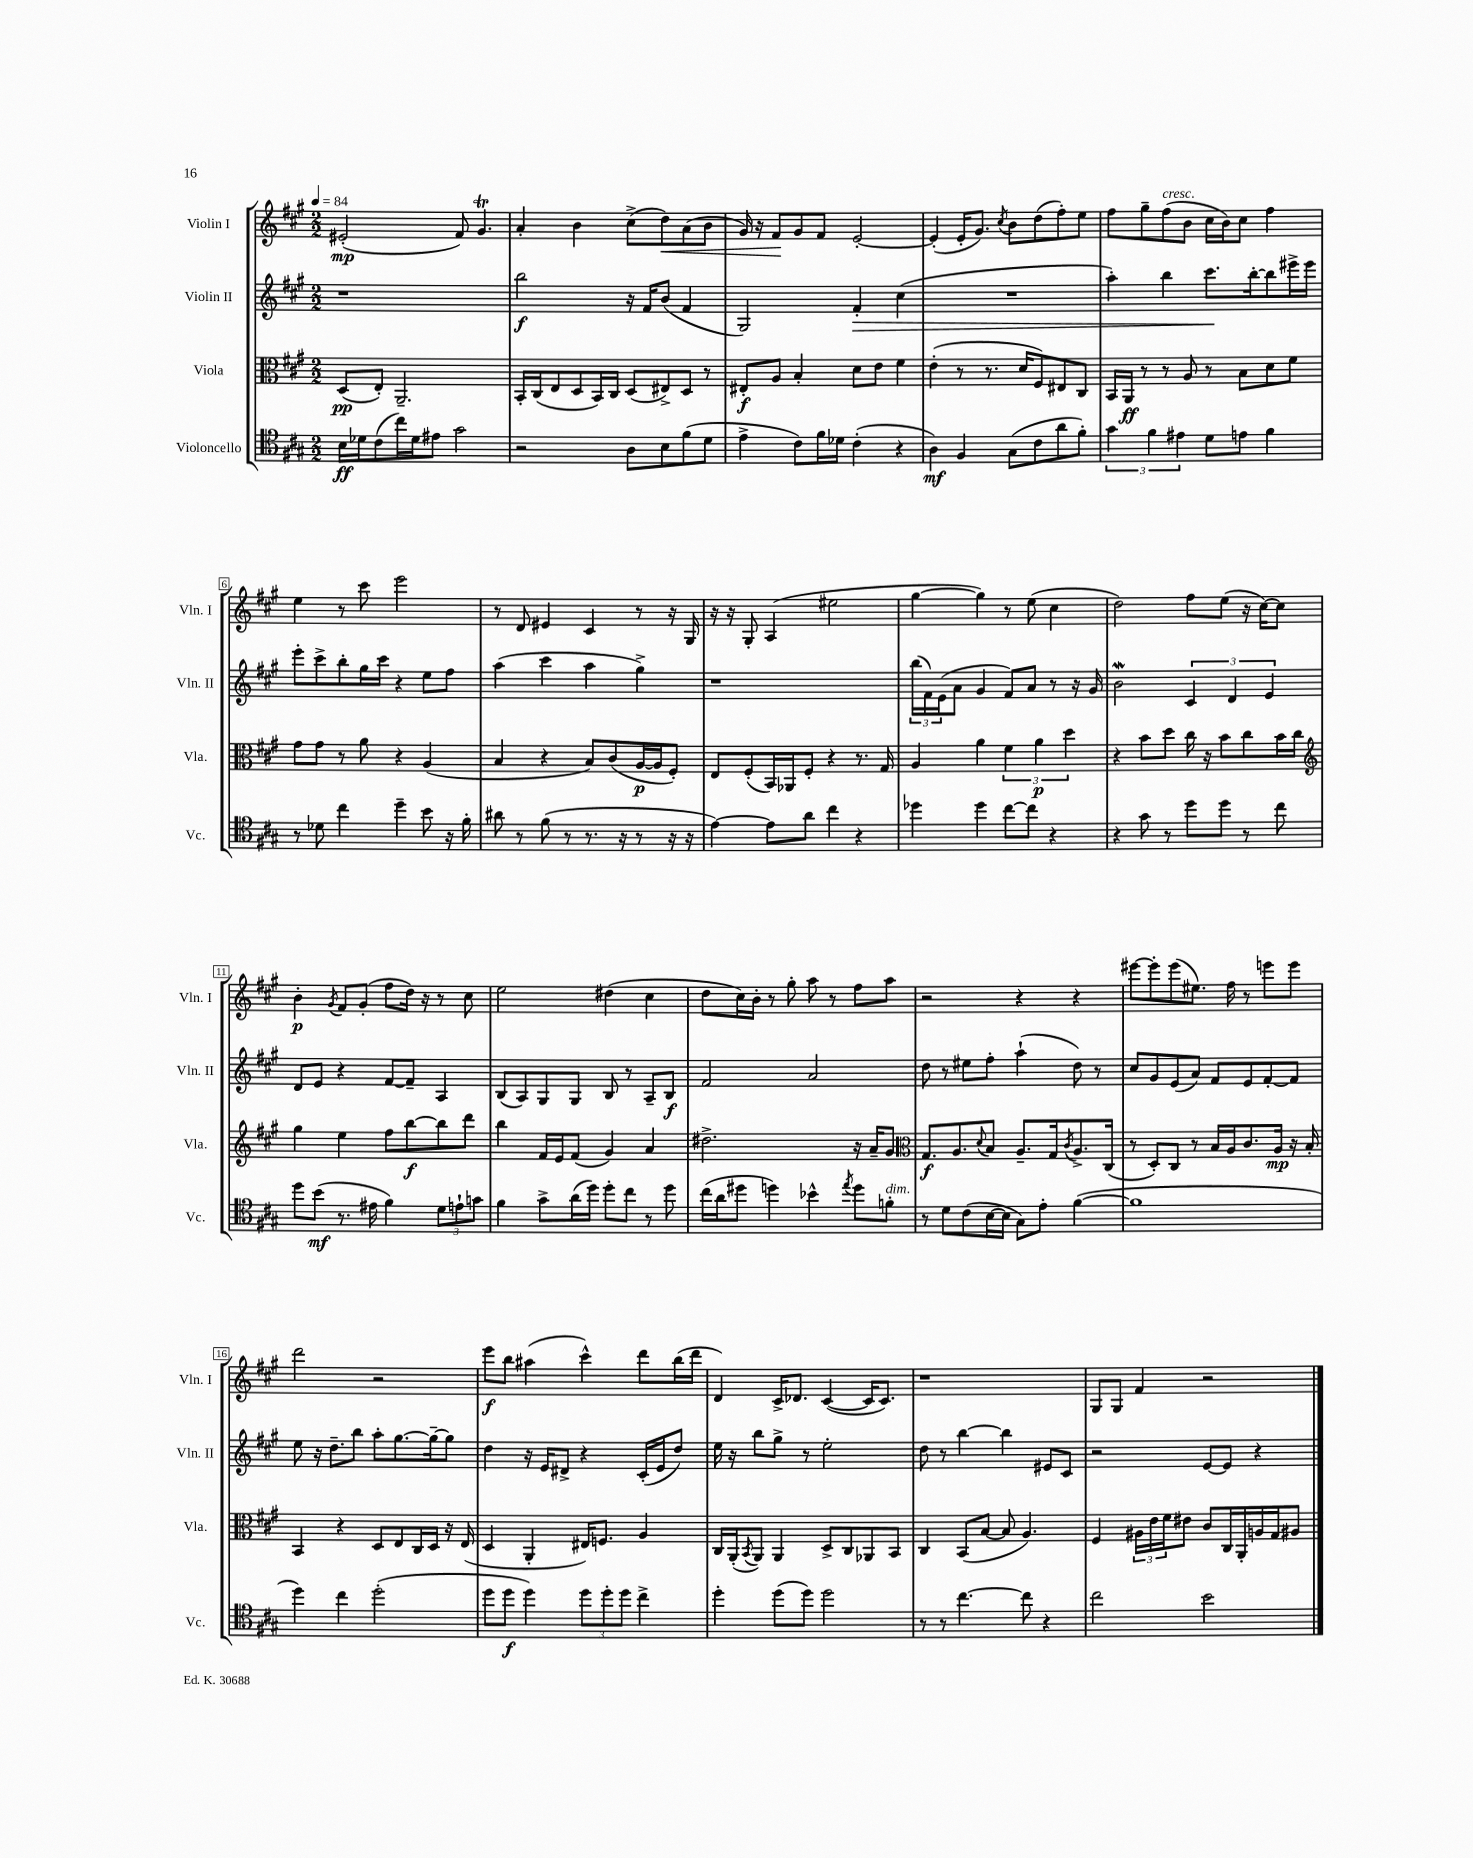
<<
\new StaffGroup <<
\new Staff = "s0" \with { instrumentName = "Violin I" shortInstrumentName = "Vln. I" } {
    \clef treble \key a \major \numericTimeSignature \time 2/2 \tempo 4 = 84
    eis'2-.\mp( fis'8) gis'4.\trill |
    a'4-. b'4 cis''8->( d''8\<) a'8( b'8 |
    gis'16) r16 fis'8\! gis'8 fis'8 e'2~-. |
    e'4-.( e'16-. gis'8.) \acciaccatura { cis''8 } b'8 d''8( fis''8-.) e''8 |
    fis''8 gis''8-- fis''8^\markup { \italic "cresc." }( b'8 cis''16 b'16) cis''8 fis''4 |
    e''4 r8 cis'''8 e'''2 |
    r8 d'8 eis'4 cis'4 r8 r16 gis16 |
    r16 r16 gis8-. a4( eis''2 |
    gis''4~ gis''4) r8 e''8( cis''4 |
    d''2) fis''8 e''8( r16 cis''16~) cis''8 |
    b'4-.\p \acciaccatura { gis'8 } fis'8 gis'8-.( fis''8 d''16) r16 r8 cis''8 |
    e''2 dis''4( cis''4 |
    d''8 cis''16) b'16-. r8 gis''8-. a''8 r8 fis''8 a''8 |
    r2 r4 r4 |
    eis'''8~ eis'''8-. eis'''8( eis''8.) fis''16 r8 e'''8 e'''8 |
    d'''2 r2 |
    e'''8\f b''8 ais''4( cis'''4-^) d'''8 b''16( d'''16 |
    d'4) cis'16-> des'8. cis'4~( cis'16 cis'8.) |
    r1 |
    gis8 gis8 fis'4 r2 \bar "|." |
}
\new Staff = "s1" \with { instrumentName = "Violin II" shortInstrumentName = "Vln. II" } {
    \clef treble \key a \major \numericTimeSignature \time 2/2
    r1 |
    b''2\f r16 fis'16 b'8( fis'4 |
    gis2) fis'4-.\> cis''4( |
    R1 |
    a''4-.) b''4 cis'''8.\! b''16~-. b''8 eis'''16-> eis'''16 |
    e'''8-. cis'''8-> b''8-. gis''16 cis'''16 r4 e''8 fis''8 |
    a''4( cis'''4 a''4 gis''4->) |
    r1 |
    \tuplet 3/2 { b''16( fis'16) e'16( } a'8 gis'4 fis'8) a'8 r8 r16 gis'16 |
    b'2\mordent \tuplet 3/2 { cis'4 d'4 e'4 } |
    d'8 e'8 r4 fis'8~ fis'8-- a4 |
    b8( a8) gis8 gis8 b8 r8 a8-- b8\f |
    fis'2 a'2 |
    d''8 r8 eis''8 fis''8-. a''4-!( d''8) r8 |
    cis''8 gis'8 e'8( a'8) fis'8 e'8 fis'8~-. fis'8 |
    e''8 r16 d''8.-- b''8 a''8-. gis''8.~ gis''16~-- gis''8 |
    d''4 r16 e'16 dis'8-> r4 cis'16-.( e'16 d''8) |
    e''16 r16 b''8 gis''8-> r8 e''2-. |
    d''8 r8 b''4~ b''4 eis'8 cis'8 |
    r2 e'8~ e'8 r4 \bar "|." |
}
\new Staff = "s2" \with { instrumentName = "Viola" shortInstrumentName = "Vla." } {
    \clef alto \key a \major \numericTimeSignature \time 2/2
    d8\pp( e8-.) a,2.-- |
    b,16-. cis16( e8 d8 b,16) cis16 d8( eis8->) d8 r8 |
    eis8-.\f a8 b4-. d'8 e'8 fis'4 |
    e'4-.( r8 r8. d'16 fis8) eis8 cis8 |
    b,16 a,16\ff r8 r8 a8 r8 b8 d'8 fis'8 |
    gis'8 gis'8 r8 a'8 r4 a4( |
    b4 r4 b8) cis'8( a16~\p a16 fis8-.) |
    e8 fis8-.( b,16) aes,16 fis8-. r4 r8. gis16 |
    a4 a'4 \tuplet 3/2 { fis'4 a'4\p d''4 } |
    r4 b'8 d''8 cis''16 r16 b'8 cis''8 b'16 cis''16 |
    \clef treble gis''4 e''4 fis''8 b''8~\f b''8 d'''8 |
    b''4 fis'16 e'16 fis'8( gis'4) a'4 |
    dis''2.-> r16 a'16-- gis'8 |
    \clef alto gis8.\f a8. \appoggiatura { d'8 } b8 a8.-- gis16 \acciaccatura { cis'8 } a8.-> cis16( |
    r8 d8-.) cis8 r8 b16 a16 cis'8. a16\mp r16 b16-. |
    b,4 r4 d8 e8 cis16 d16 r16 e16( |
    d4 a,4-. eis16) f8. a4 |
    cis16 a,16-.( \acciaccatura { b,8 } a,8) a,4 d8-> cis8 aes,8 b,8 |
    cis4 b,8( b8~ b8 a4.) |
    fis4 \tuplet 3/2 { ais16 e'16 fis'16 } eis'8 cis'8 cis16 a,16-. a16 gis16 ais8 \bar "|." |
}
\new Staff = "s3" \with { instrumentName = "Violoncello" shortInstrumentName = "Vc." } {
    \clef tenor \key a \major \numericTimeSignature \time 2/2
    b16\ff des'16 cis'8( cis''16) des'16 eis'8 gis'2 |
    r2 a8 b8 fis'8( d'8 |
    e'4-> cis'8) fis'16 des'16 cis'4-.( r4 |
    a4\mf) fis4 gis8( cis'8 a'8 fis'8-.) |
    \tuplet 3/2 { gis'4 fis'4 eis'4 } d'8 e'8 fis'4 |
    r8 des'8 cis''4 d''4-- b'8 r16 fis'16-. |
    ais'8 r8 fis'8( r8 r8. r16 r8 r16 r16 |
    e'4~) e'8 a'8 cis''4 r4 |
    des''4 des''4 cis''8~ cis''8 r4 |
    r4 gis'8 r8 d''8 d''8 r8 cis''8 |
    d''8 b'8\mf( r8. eis'16 fis'4) \tuplet 3/2 { d'8 e'8-! g'8 } |
    fis'4 gis'8-> a'16( d''16) d''8-. cis''8 r8 d''8 |
    cis''16( a'16 dis''8 d''4) bes'4-^ \acciaccatura { e''8 } d''8 f'8-.^\markup { \italic "dim." } |
    r8 d'8 cis'8( b16~ b16 gis8) e'8-. fis'4~( |
    fis'1 |
    d''4) cis''4 d''2-.( |
    d''8 d''8\f d''4) \tuplet 3/2 { d''8 d''8-. d''8 } cis''4-> |
    d''4-. d''8( d''8) d''2 |
    r8 r8 cis''4.~ cis''8 r4 |
    cis''2 b'2 \bar "|." |
}
>>
>>
\layout { \context { \Score \override BarNumber.stencil = #(make-stencil-boxer 0.1 0.3 ly:text-interface::print) } }
